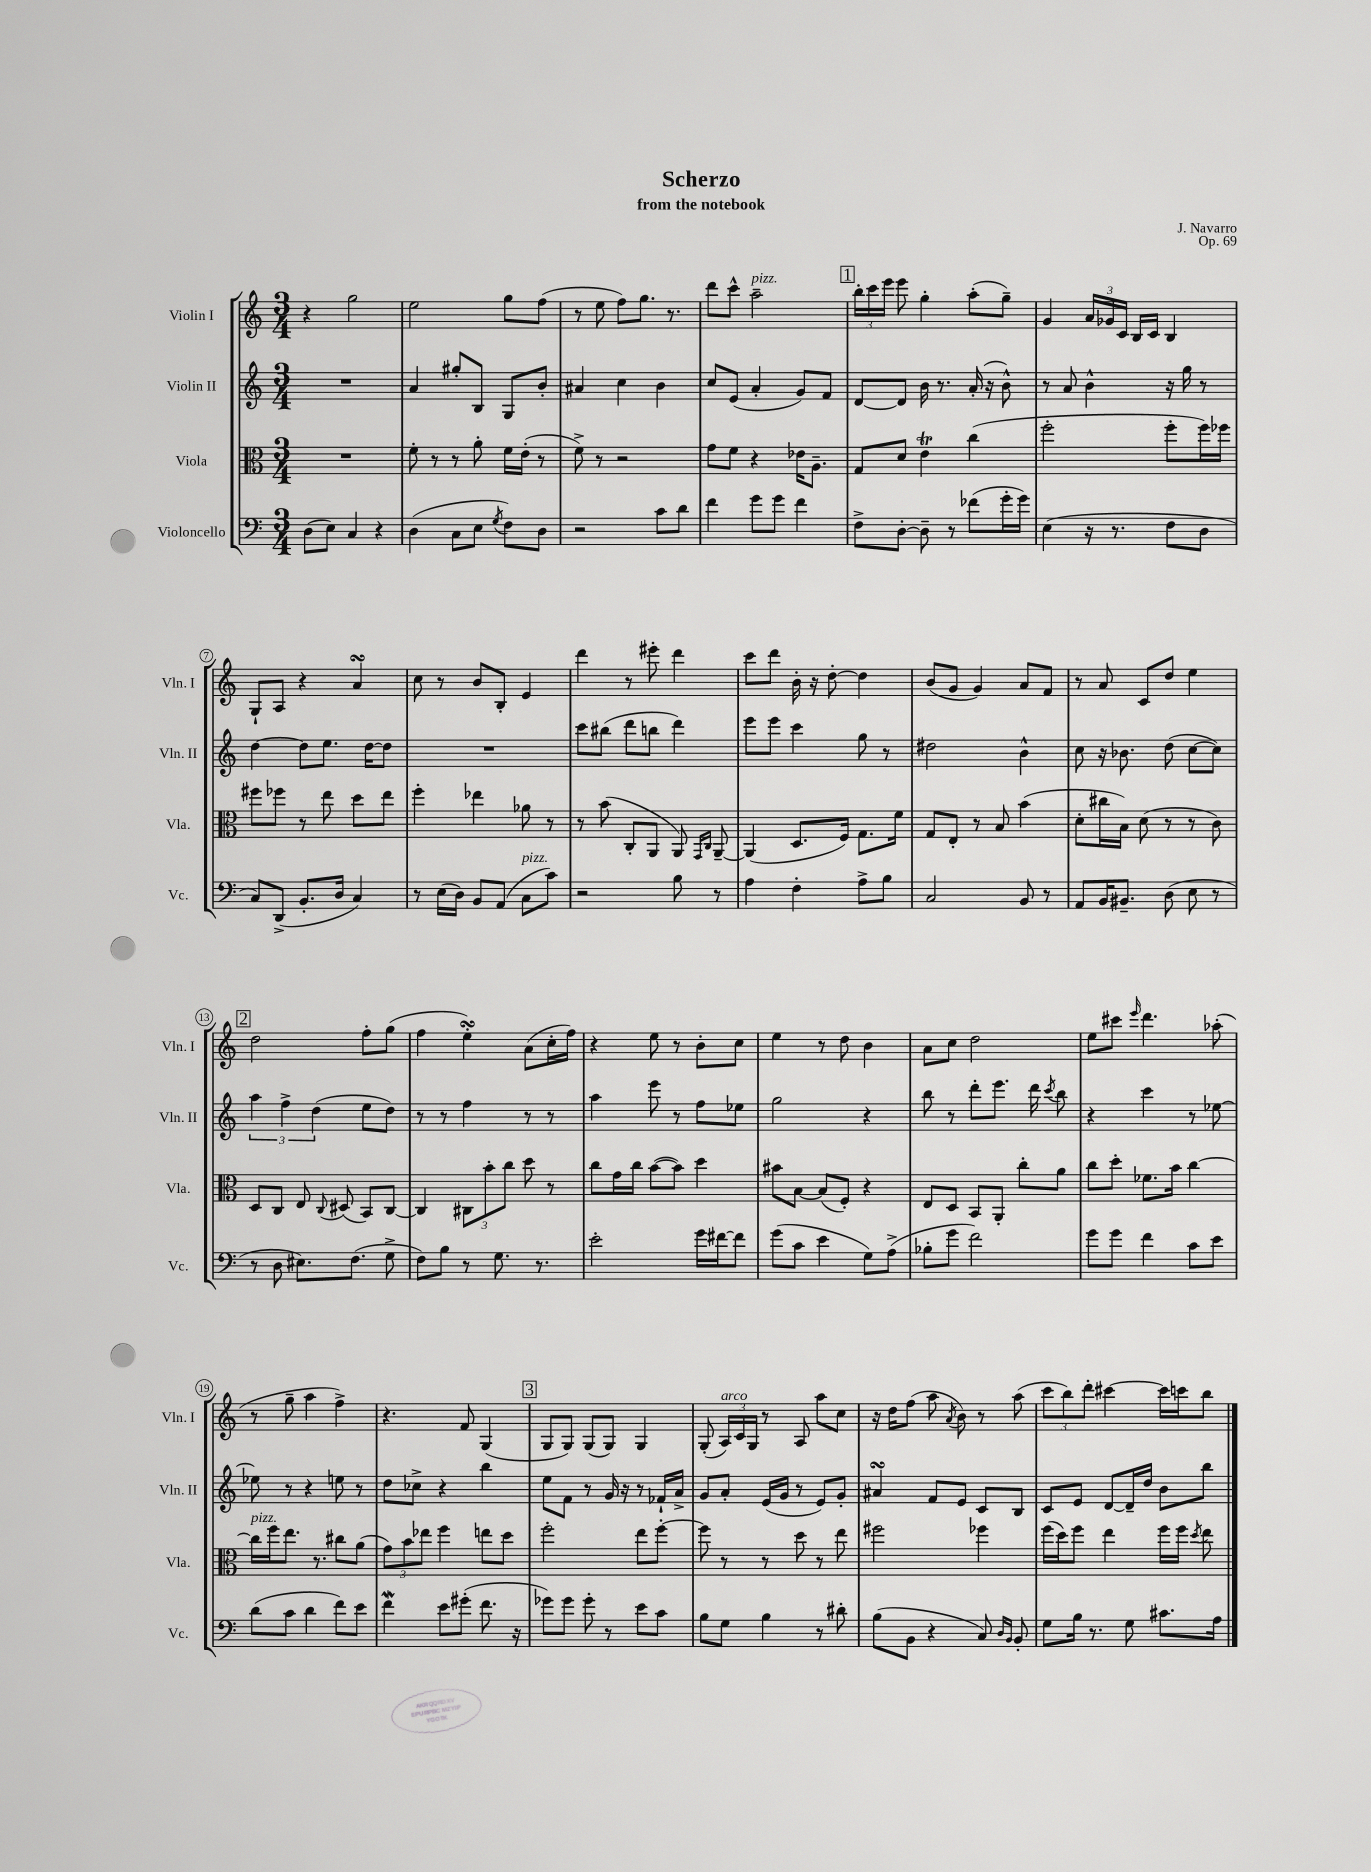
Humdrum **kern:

**kern	**kern	**kern	**kern
*staff4	*staff3	*staff2	*staff1
*clefF4	*clefC3	*clefG2	*clefG2
*k[]	*k[]	*k[]	*k[]
*M3/4	*M3/4	*M3/4	*M3/4
(8D	2.r	2.r	4r
8E)	.	.	.
4C	.	.	2gg
4r	.	.	.
=	=	=	=
(4D	8f'	4a	2ee
.	8r	.	.
8C	8r	8gg#'	.
8E	8a'	8B	.
8qG	.	.	.
8F)	16f	8G	8gg
.	(16e'	.	.
8D	8r	8b'	(8ff
=	=	=	=
2r	8f^)	4a#	8r
.	8r	.	8ee
.	2r	4cc	8ff)
.	.	.	8.gg
8c	.	4b	.
.	.	.	8.r
8d	.	.	.
=	=	=	=
4f	8g	8cc	8ddd
.	8f	(8e	8ccc^^
8g	4r	4a'	2aa~
8g	.	.	.
4f	16e-	8g)	.
.	8.A~	.	.
.	.	8f	.
=	=	=	=
8F^	8G	[8d	24bb'
.	.	.	24ccc
.	.	.	24eee
[8D'	8d	8d]	8eee
8D~]	4e	16b	4gg'
.	.	8.r	.
8r	.	.	.
(8f-	(4cc	(16a'	(8aa'
.	.	16r	.
16g'	.	8b^^)	8gg~)
16g)	.	.	.
=	=	=	=
(4E	2ff'	8r	4g
.	.	8a	.
16r	.	4b^^	24a
.	.	.	24g-
8.r	.	.	.
.	.	.	24c
.	.	.	16B
.	.	.	16c
8F	8ff'	16r	4B
.	.	16gg	.
8D	16ff)	8r	.
.	16ff-	.	.
=	=	=	=
8C)	8ff#	[4dd	8G`
(8DD^	8ff-	.	8A
8.BB'	8r	8dd]	4r
.	8ee	8.ee	.
16D	.	.	.
4C)	8dd	.	4a
.	.	[16dd	.
.	8ee	8dd]	.
=	=	=	=
8r	4ff'	2.r	8cc
(16E	.	.	8r
16D)	.	.	.
8BB	4ee-	.	8b
(8AA	.	.	8B'
8C	8a-	.	4e
8c)	8r	.	.
=	=	=	=
2r	8r	8ccc	4ddd
.	(8b	(8bb#	.
.	8C'	8ddd	8r
.	8AA	8bb	8eee#'
8B	8AA)	4ddd)	4ddd
.	16qqGG	.	.
.	16qqC	.	.
8r	[8AA~	.	.
=	=	=	=
4A	(4AA]	8eee	8ccc
.	.	8eee	8ddd
4F'	8.D	4ccc	16b'
.	.	.	16r
.	.	.	[8dd'
.	16F)	.	.
8A^	8.G	8gg	4dd]
8B	.	8r	.
.	16f	.	.
=	=	=	=
2C	8G	2dd#	(8b
.	8E'	.	8g
.	8r	.	4g)
.	8B	.	.
8BB	(4b	4b^^	8a
8r	.	.	8f
=	=	=	=
8AA	8d'	8cc	8r
16BB	16cc#	16r	8a
8.BB#~	16B)	8.b-	.
.	(8d	.	8c
(8D	8r	(8dd	8dd
8E	8r	[8cc	4ee
8r	8c)	8cc])	.
=	=	=	=
8r	8D	6aa	2dd
8D	8C	.	.
.	.	6ff^	.
8.E#)	8E	.	.
.	.	(6dd	.
.	8qqC	.	.
.	(8D#	.	.
(8.F	.	.	.
.	8BB)	8ee	8ff'
8G^	[8C	8dd)	(8gg
=	=	=	=
8F)	4C]	8r	4ff
8B	.	8r	.
8r	12C#	4ff	4ee')
.	12b'	.	.
8.G	.	.	.
.	12cc	.	.
.	8dd	8r	(8a
8.r	.	.	.
.	8r	8r	16cc'
.	.	.	16ff)
=	=	=	=
2e'	8cc	4aa	4r
.	16g	.	.
.	16cc	.	.
.	([8b	8eee	8ee
.	8b])	8r	8r
16g	4dd	8ff	8b'
[16f#	.	.	.
8f#]	.	8ee-	8cc
=	=	=	=
(8g	8b#	2gg	4ee
8c	[8B	.	.
4e	(8B]	.	8r
.	8F')	.	8dd
8G)	4r	4r	4b
(8A^	.	.	.
=	=	=	=
8B-'	8E	8bb	8a
8g	8D	8r	8cc
2f)	8BB	8ddd'	2dd
.	8AA'	8.eee	.
.	8cc'	.	.
.	.	16ddd	.
.	.	8qccc	.
.	8a	8bb	.
=	=	=	=
8g	8cc	4r	8ee
8g	8dd'	.	8ccc#
.	.	.	16qqeee
4f	8.f-	4ccc	4.ddd
.	16b	.	.
8c	[4cc	8r	.
8e	.	[8ee-	(8aa-'
=	=	=	=
(8d	16cc]	8ee-]	8r
.	16ff	.	.
8c	8.ee	8r	8gg~
4d	.	4r	4aa
.	8.r	.	.
8f)	8cc#	8ee	4ff^)
8e	(8a	8r	.
=	=	=	=
4f	12g)	8dd	4.r
.	12b	.	.
.	.	8cc-^	.
.	12ee-	.	.
8e	4ff	4r	.
(8g#'	.	.	8f
8.f	8ee	4bb	(4G
.	8dd	.	.
16r	.	.	.
=	=	=	=
8g-)	2ff'	8ee	8G
8g-	.	8f	8G)
8g-'	.	8r	(8G
8r	.	16g	8G)
.	.	16r	.
8e	8ee	8r	4G
8c	[8ff'	16f-`	.
.	.	16a^	.
=	=	=	=
8B	8ff]	8g	(8G'
8G	8r	8a'	24A)
.	.	.	24c
.	.	.	24G
4B	8r	(16e	8r
.	.	16g	.
.	8dd	8r	8A
8r	8r	8e)	8aa
8d#'	8ee	8g'	8cc
=	=	=	=
(8B	2ff#	4a#	16r
.	.	.	16dd
8BB	.	.	(8ff
4r	.	8f	8aa
.	.	.	8qa
.	.	8e	8b)
8C)	4ff-	8c	8r
16qqD	.	.	.
16qqBB	.	.	.
8BB'	.	8B	(8aa
=	=	=	=
8G	(16ff	8c	12ccc
.	16dd)	.	.
.	.	.	12bb)
16B	8ff	8e	.
.	.	.	12ddd'
8.r	.	.	.
.	4ee	[8d	[4ccc#
8G	.	16d~]	.
.	.	16dd	.
8.c#	16ff	8b	16ccc#]
.	16ff	.	16ccc
.	8qdd	.	.
.	8ee	8bb	8bb
16A	.	.	.
==	==	==	==
*-	*-	*-	*-
